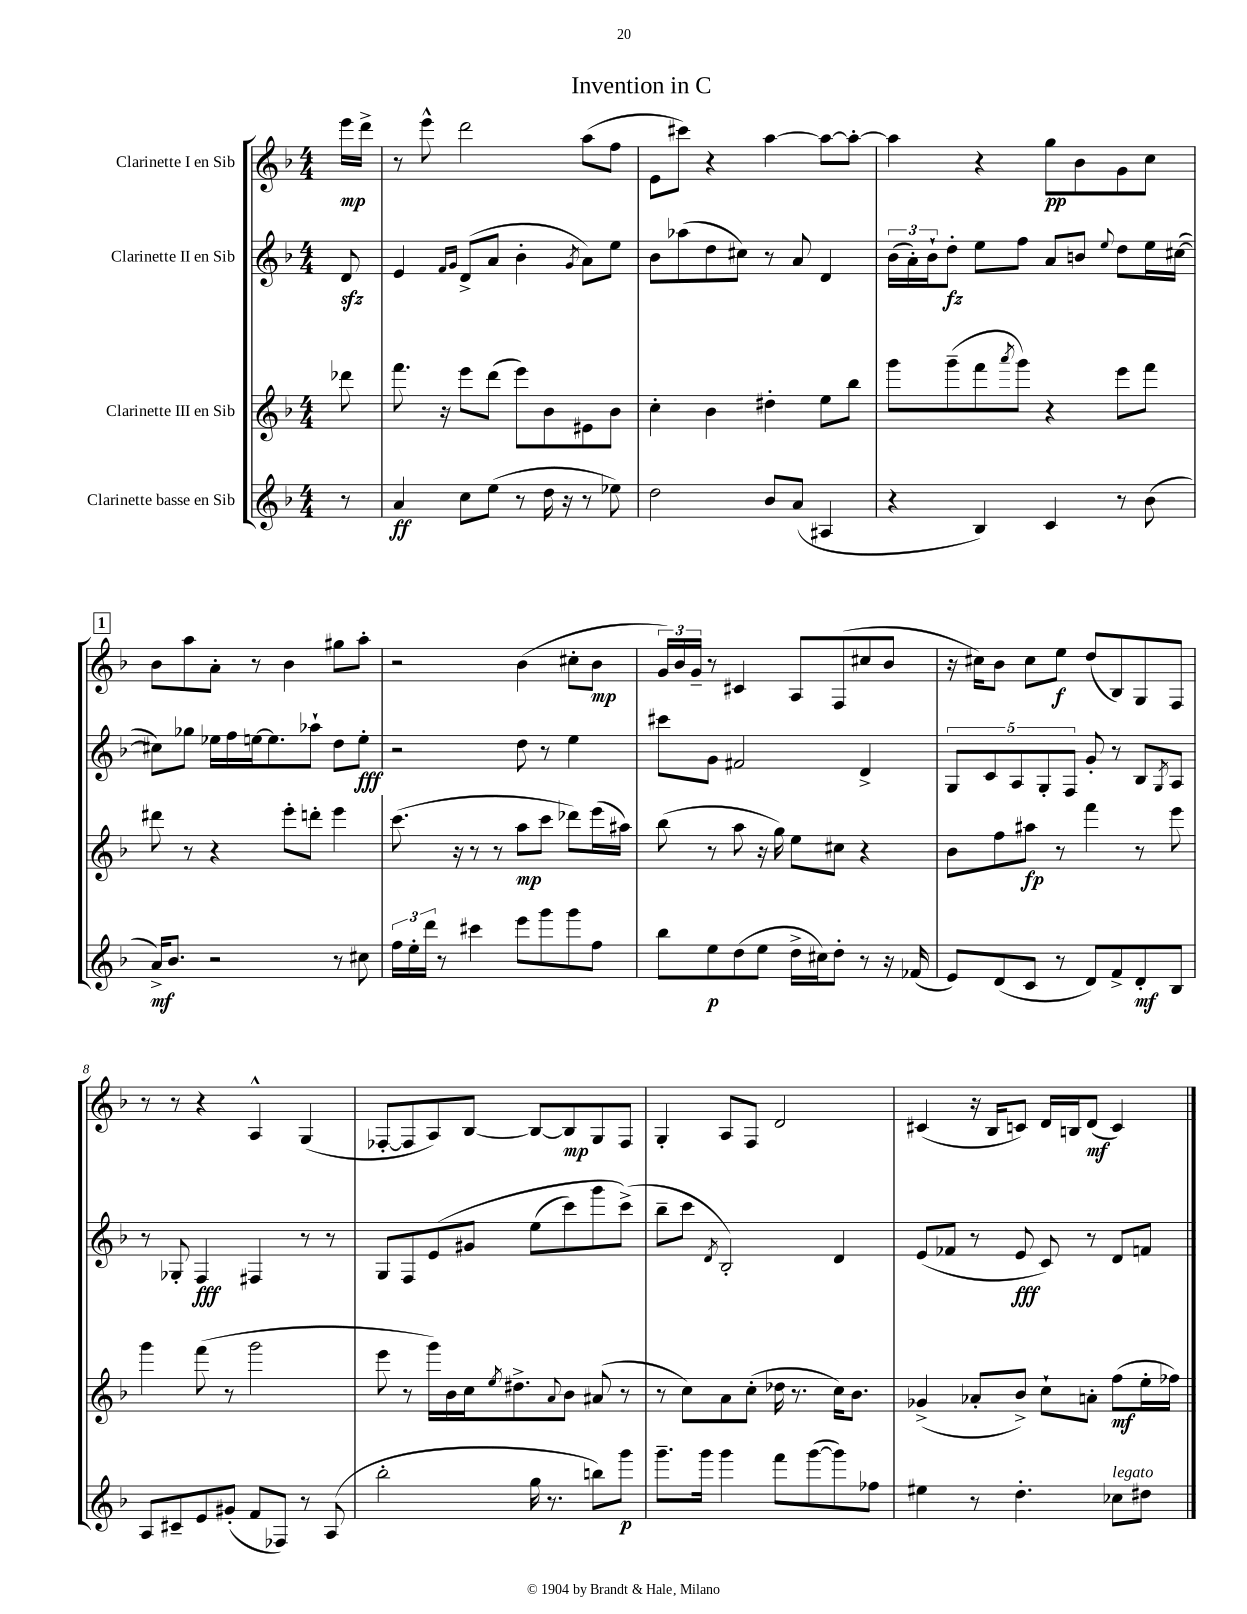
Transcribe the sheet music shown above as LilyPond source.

\header { title = "Invention in C" }
<<
\new StaffGroup <<
\new Staff = "s0" \with { instrumentName = "Clarinette I en Sib" } {
    \clef treble \key f \major \numericTimeSignature \time 4/4 \partial 8
    e'''16\mp d'''16-> |
    r8 e'''8-^ d'''2 a''8( f''8 |
    e'8 cis'''8) r4 a''4~ a''8~ a''8~-. |
    a''4 r4 g''8\pp bes'8 g'8 c''8 |
    \mark \markup { \box "1" } bes'8 a''8 a'8-. r8 bes'4 gis''8 a''8-. |
    r2 bes'4( cis''8-. bes'8\mp |
    \tuplet 3/2 { g'16) bes'16 g'16-- } r8 cis'4 a8 f8( cis''8 bes'8 |
    r16 cis''16) bes'8 cis''8 e''8\f d''8( bes8) g8 f8 |
    r8 r8 r4 a4-^ g4( |
    fes8~-. fes8 a8) bes8~ bes8~ bes8\mp g8 fes8 |
    g4-. a8 f8 d'2 |
    cis'4( r16 bes16 c'8) d'16 b16 d'8\mf( c'4) \bar "|." |
}
\new Staff = "s1" \with { instrumentName = "Clarinette II en Sib" } {
    \clef treble \key f \major \numericTimeSignature \time 4/4 \partial 8
    d'8\sfz |
    e'4 \grace { f'16 g'16 } d'8->( a'8 bes'4-. \acciaccatura { g'8 } a'8) e''8 |
    bes'8 aes''8( d''8 cis''8) r8 a'8 d'4 |
    \tuplet 3/2 { bes'16( a'16-.) bes'16-! } d''8-.\fz e''8 f''8 a'8 b'8 \appoggiatura { e''8 } d''8 e''16 cis''16~( |
    \mark \markup { \box "1" } cis''8) ges''8 ees''16 f''16 e''16~ e''8. aes''8-! d''8 e''8-.\fff |
    r2 d''8 r8 e''4 |
    cis'''8 g'8 fis'2 d'4-> |
    \tuplet 5/4 { g8 c'8 a8 g8-. f8 } g'8-. r8 bes8 \acciaccatura { g8 } a8 |
    r8 ges8-. f4\fff fis4 r8 r8 |
    g8 f8 e'8\( gis'8 e''8( c'''8) g'''8 c'''8->(\) |
    bes''8-- c'''8 \acciaccatura { d'8 } bes2-.) d'4 |
    e'8( fes'8 r8 e'8\fff c'8) r8 d'8 f'8 \bar "|." |
}
\new Staff = "s2" \with { instrumentName = "Clarinette III en Sib" } {
    \clef treble \key f \major \numericTimeSignature \time 4/4 \partial 8
    des'''8 |
    f'''8. r16 e'''8 d'''8( e'''8) bes'8 eis'8 bes'8 |
    c''4-. bes'4 dis''4-. e''8 bes''8 |
    g'''8 g'''8--( f'''8 \acciaccatura { a'''8 } g'''8) r4 e'''8 f'''8 |
    \mark \markup { \box "1" } dis'''8 r8 r4 e'''8-. d'''8-. e'''4 |
    c'''8.( r16 r8 r8 a''8\mp c'''8 des'''8) e'''16( ais''16) |
    bes''8( r8 a''8 r16 g''16) e''8 cis''8 r4 |
    bes'8 f''8 ais''8\fp r8 f'''4 r8 e'''8 |
    g'''4 f'''8( r8 g'''2 |
    e'''8 r8 g'''16) bes'16 c''16 \acciaccatura { e''8 } dis''8.-> \appoggiatura { a'8 } bes'8 ais'8( r8 |
    r8 c''8) a'8 c''8-.( des''16 r8. c''16) bes'8. |
    ges'4->( aes'8-. bes'8->) c''8-! a'8-. f''8\mf( e''16-. fes''16) \bar "|." |
}
\new Staff = "s3" \with { instrumentName = "Clarinette basse en Sib" } {
    \clef treble \key f \major \numericTimeSignature \time 4/4 \partial 8
    r8 |
    a'4\ff c''8 e''8( r8 d''16 r16 r8 ees''8) |
    d''2 bes'8 a'8( ais4 |
    r4 bes4) c'4 r8 bes'8( |
    \mark \markup { \box "1" } a'16->\mf) bes'8. r2 r8 cis''8 |
    \tuplet 3/2 { f''16 e''16-. d'''16 } r8 cis'''4 e'''8 g'''8 g'''8 f''8 |
    bes''8 e''8\p d''8( e''8 d''16-> cis''16) d''8-. r8 r16 fes'16( |
    e'8) d'8( c'8 r8 d'8) f'8-> d'8-.\mf bes8 |
    a8 cis'8-- e'8 gis'8-.( f'8 fes8) r8 a8( |
    bes''2-. g''16 r8. b''8) g'''8\p |
    g'''8.-- g'''16 g'''4 f'''8 g'''8~( g'''8) fes''8 |
    eis''4 r8 d''4.-. ces''8^\markup { \italic "legato" } dis''8 \bar "|." |
}
>>
>>
